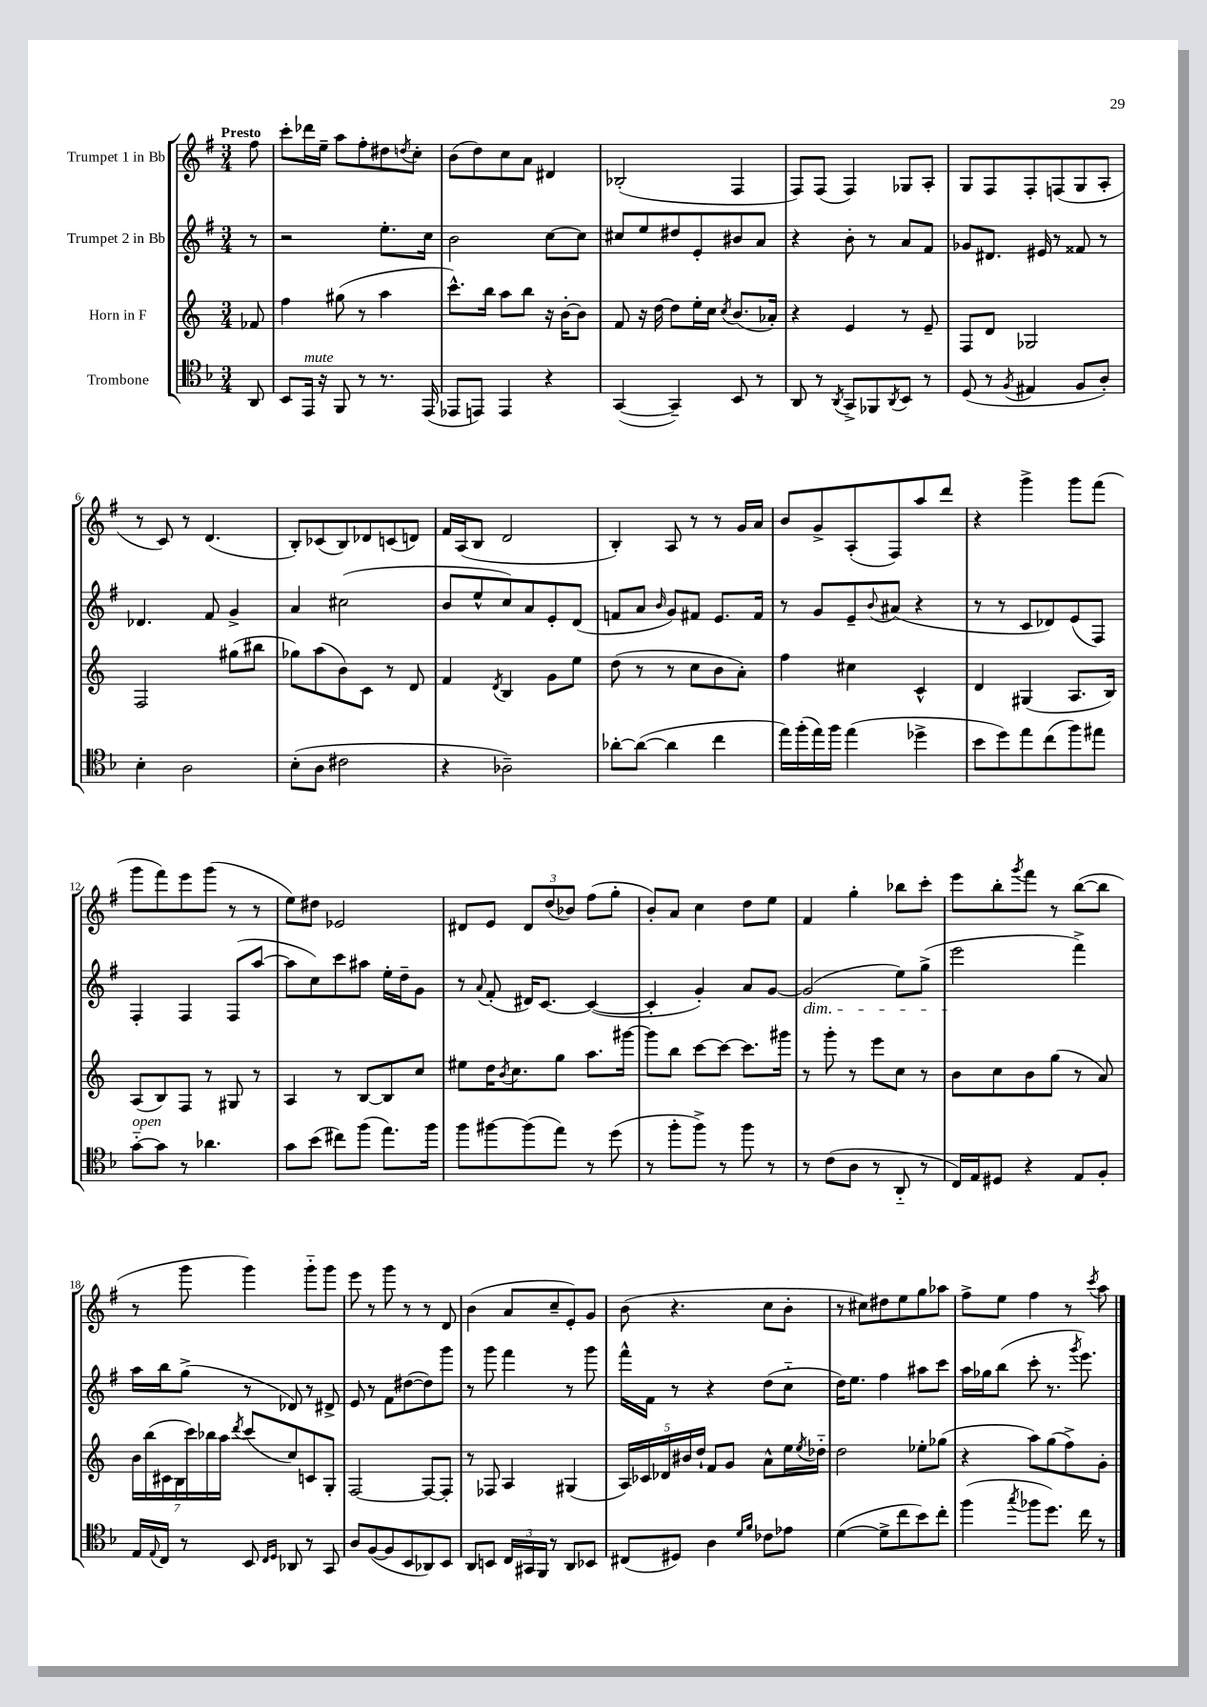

**kern	**kern	**kern	**kern
*part4	*part3	*part2	*part1
*staff4	*staff3	*staff2	*staff1
*I"Trombone	*I"Horn in F	*I"Trumpet 2 in Bb	*I"Trumpet 1 in Bb
*clefC4	*clefG2	*clefG2	*clefG2
*k[b-]	*k[]	*k[f#]	*k[f#]
*M3/4	*M3/4	*M3/4	*M3/4
=	=	=	=
!	!	!	!LO:TX:a:B:t=Presto
8AA/	8f-X/	8r	8ff#\
=1	=1	=1	=1
8BB-/L	4ff\	2r	8ccc'\L
!LO:TX:a:i:t=mute	!	!	!
16EE/Jk	.	.	16ddd-X\L
16r	.	.	16ee~\JJ
8FF/	(8gg#X\	.	8aa\L
8r	8r	.	8ff#'\
8.r	4aa\	8.ee'\L	8dd#X\
.	.	.	8qddn/
.	.	.	8cc'\J
(16EE/	.	16cc\Jk	.
=2	=2	=2	=2
8EE-X/L	8.ccc^^\L)	2b\	(8b\L
8EEn/J)	.	.	8dd\)
.	16bb\Jk	.	.
4EE/	8aa\L	.	8cc\
.	8bb\J	.	8a\J
4r	16r	[8cc\L	4d#X/
.	[16b'\KL	.	.
.	8b\J]	8cc\J]	.
=3	=3	=3	=3
([4GG/	8f/	8cc#X/L	(2B-X'/
.	16r	8ee/	.
.	[16dd\	.	.
4GG~/])	8dd\L]	8dd#X/	.
.	16ee'\L	8e'/	.
.	16cc\JJ	.	.
.	8qcc/	.	.
8BB-/	(8.b/L	8b#X/	4F#/
8r	.	8a/J	.
.	16a-X'/Jk)	.	.
=4	=4	=4	=4
8AA/	4r	4r	8F#/L)
8r	.	.	(8F#/J
8qAA/	.	.	.
8GG^/L	4e/	8b'\	4F#/)
8FF-X/	.	8r	.
8qAA/	.	.	.
8BB-/J	8r	8a/L	8G-X/L
8r	8e~/	8f#/J	8A'/J
=5	=5	=5	=5
(8D/	8F/L	8g-X/L	8G/L
8r	8d/J	8.d#X/J	8F#/
8qF/	.	.	.
4E#X/	2G-X/	.	8F#'/
.	.	16e#X/	.
.	.	8r	(8Fn/
8F/L	.	8f##X/	8G/
8A'/J)	.	8r	8A'/J
!!LO:LB:g=z
=6	=6	=6	=6
4B-'\	2F/	4.d-X/	8r
.	.	.	8c/)
2A\	.	.	8r
.	.	8f#/	(4.d/
.	(8gg#X\L	4g^/	.
.	8bb#X\J	.	.
=7	=7	=7	=7
(8B-'\L	8gg-X\L)	4a/	8B'/L)
8A\J	(8aa\	.	(8c-X/
2c#X\	8b\)	(2cc#X\	8B/)
.	8c\J	.	8d-X/
.	8r	.	(8cn/
.	8d/	.	8dn/J)
=8	=8	=8	=8
4r	4f/	8b/L	16f#/LL
.	.	.	(16A/J
.	.	8ee^^/	8B/J
.	8qd/	.	.
2A-X~\)	4B/	8cc/)	2d/
.	.	8a/	.
.	8g\L	8e'/	.
.	8ee\J	(8d/J	.
=9	=9	=9	=9
[8a-X'\L	(8dd\	8fn/L	4B'/)
(8a-\J_	8r	8a/J	.
.	.	16qqb/	.
4a-\]	8r	8g/L)	8A/
.	8cc\L	8f#X/J	8r
4cc\	8b\	8.e/L	8r
.	8a'\J)	.	16g/LL
.	.	16f#/Jk	16a/JJ
=10	=10	=10	=10
16ee\LL)	4ff\	8r	8b/L
(16ff'\	.	.	.
16ee\)	.	8g/L	8g^/
16ff\JJ	.	.	.
(4ee\	4cc#X\	8e~/	(8A'/
.	.	8qqb/	.
.	.	(8a#X/J	8F#/)
4dd-X^\	4c^^/	4r	8aa/
.	.	.	8ddd/J
=11	=11	=11	=11
8b-\L	4d/	8r	4r
8dd\)	.	8r	.
8ee\	(4G#X/	8c/L	4ggg^\
(8cc\	.	8d-X/)	.
8ff\)	8.A/L	(8e/	8ggg\L
8ee#X\J	.	8F#/J)	(8fff#\J
.	16B/Jk)	.	.
!!LO:LB:g=z
=12	=12	=12	=12
!LO:TX:a:i:t=open	!	!	!
[8g\L	(8A/L	4F#'/	8ggg\L
8g\J]	8B/)	.	8fff#\)
8r	8F/J	4F#/	8eee\
4.a-X\	8r	.	(8ggg\J
.	8G#X/	(8F#/L	8r
.	8r	[8aa/J	8r
=13	=13	=13	=13
8g\L	4A/	8aa\L]	8ee\L)
(8b-\J	.	8cc\)	8dd#X\J
8cc#X\L)	8r	8ccc\	2e-X/
(8ff\J	[8B/L	8aa#X\J	.
8.ee\L)	8B/]	16ee'\LL	.
.	.	16dd~\J	.
.	8cc/J	8g\J	.
16ff\Jk	.	.	.
=14	=14	=14	=14
8ff\L	8ee#X\L	8r	8d#X/L
.	.	8qqa/	.
[8ff#X\	16dd\K	(8f#'/	8e/J
.	8qb/	.	.
.	8.cc\	.	.
(8ff#\]	.	16d#X/KL)	12d#/L
.	.	[8.c/J	.
.	.	.	(12dd/
8ee\J)	8gg\J	.	.
.	.	.	12b-X/J)
8r	8.aa\L	(4c/_	(8ff#\L
(8dd\	.	.	8gg'\J
.	[16ggg#X\Jk	.	.
=15	=15	=15	=15
8r	8ggg#\L]	4c'/]	8b'/L)
8ff'\L	8bb\J	.	8a/J
8ff^\J)	[8ccc\L	4g'/)	4cc\
8r	8ccc\J_	.	.
8ff\	8.ccc\L]	8a/L	8dd\L
8r	.	[8g/J	8ee\J
.	16ggg#X\Jk	.	.
=16	=16	=16	=16
!	!	!LO:TX:b:i:t=dim.	!
8r	8r	(2g/]	4f#/
(8c\L	8ggg'\	.	.
8A\J	8r	.	4gg'\
8r	8eee\L	.	.
8AA/	8cc\J	8ee\L)	8bb-X\L
8r	8r	(8gg^\J	8ccc'\J
=17	=17	=17	=17
16C/LL)	8b\L	2eee\	8eee\L
16E/J	.	.	.
8D#X/J	8cc\	.	8bb'\
.	.	.	8qggg/
4r	8b\	.	8fff#\J
.	(8gg\J	.	8r
8E/L	8r	4fff#^\)	([8bb\L
8F'/J	8a/)	.	8bb\J]
!!LO:LB:g=z
=18	=18	=18	=18
16E/LL	28b\LL	16aa\LL	8r
.	(28bb\	.	.
8qqE/	.	.	.
16C/JJ	.	16bb\J	.
.	28c#X\	.	.
.	28B\	.	.
8r	.	(8gg^\J	8ggg\
.	28ccc\)	.	.
.	28bb-X\	.	.
.	28aa\JJ	.	.
.	8qddd/	.	.
8BB-/	(8ccc/L	8r	4ggg\)
16qqC/LL	.	.	.
16qqD/JJ	.	.	.
8AA-X/	8cc/)	8d-X/)	.
8r	8cn/	8r	8ggg\L
8GG/	8G'/J	8d#X^/	8ggg\J
=19	=19	=19	=19
8A/L	[2F/	8e/	8eee\
([8F/	.	8r	8r
8F/]	.	8f#\L	8ggg\
8BB-/	.	([8dd#X\	8r
8AA-X/)	8F/L_	8dd#\])	8r
8BB-/J	8F'/J]	8ggg\J	8d/
=20	=20	=20	=20
8AA/L	8r	8r	(4b\
8BBn/J	8F-X/	8ggg\	.
24C/LL	4A/	4fff#\	8a/L
24GG#X/	.	.	.
24FF/JJ	.	.	.
8r	.	.	8cc~/
8AA/L	(4G#X/	8r	8e'/)
8BB-X/J	.	8ggg\	8g/J
=21	=21	=21	=21
(8C#X/L	20A/LL)	16fff#^^\LL	(8b\
.	20c-X/	.	.
.	.	16f#\JJ	.
.	20d-X/	.	.
8D#X/J)	.	8r	4.r
.	20b#X/	.	.
.	20dd`/JJ	.	.
4A\	8f/L	4r	.
.	8g/J	.	.
16qqd/LL	.	.	.
16qqf/JJ	.	.	.
8c-X\L	8a^^\L	(8dd\L	8cc\L
8e-X\J	16ee\L	8cc\J	8b'\J
.	8qee/	.	.
.	16dd-X\JJ	.	.
=22	=22	=22	=22
([4d\	2dd\	16dd\KL)	8r
.	.	8.ee\J	.
.	.	.	8cc#X\L)
8d^\L]	.	4ff#\	8dd#X\
8cc\	.	.	8ee\
8b-\)	8ee-X'\L	8aa#X\L	8gg\
8cc'\J	(8gg-X\J	8ccc\J	8aa-X\J
=23	=23	=23	=23
(4ff\	4r	16aa\LL	8ff#^\L
.	.	16gg-X\J	.
.	.	(8bb\J	8ee\J
8qgg/	.	.	.
8ff-X\L	8aa\L)	8ccc'\	4ff#\
8.dd\J)	(8gg\	8.r	.
.	8ff^\)	.	8r
.	.	8qggg/	.
16cc\	.	8.eee\)	.
.	.	.	8qccc/
8r	8g'\J	.	8aa\
==	==	==	==
*-	*-	*-	*-
